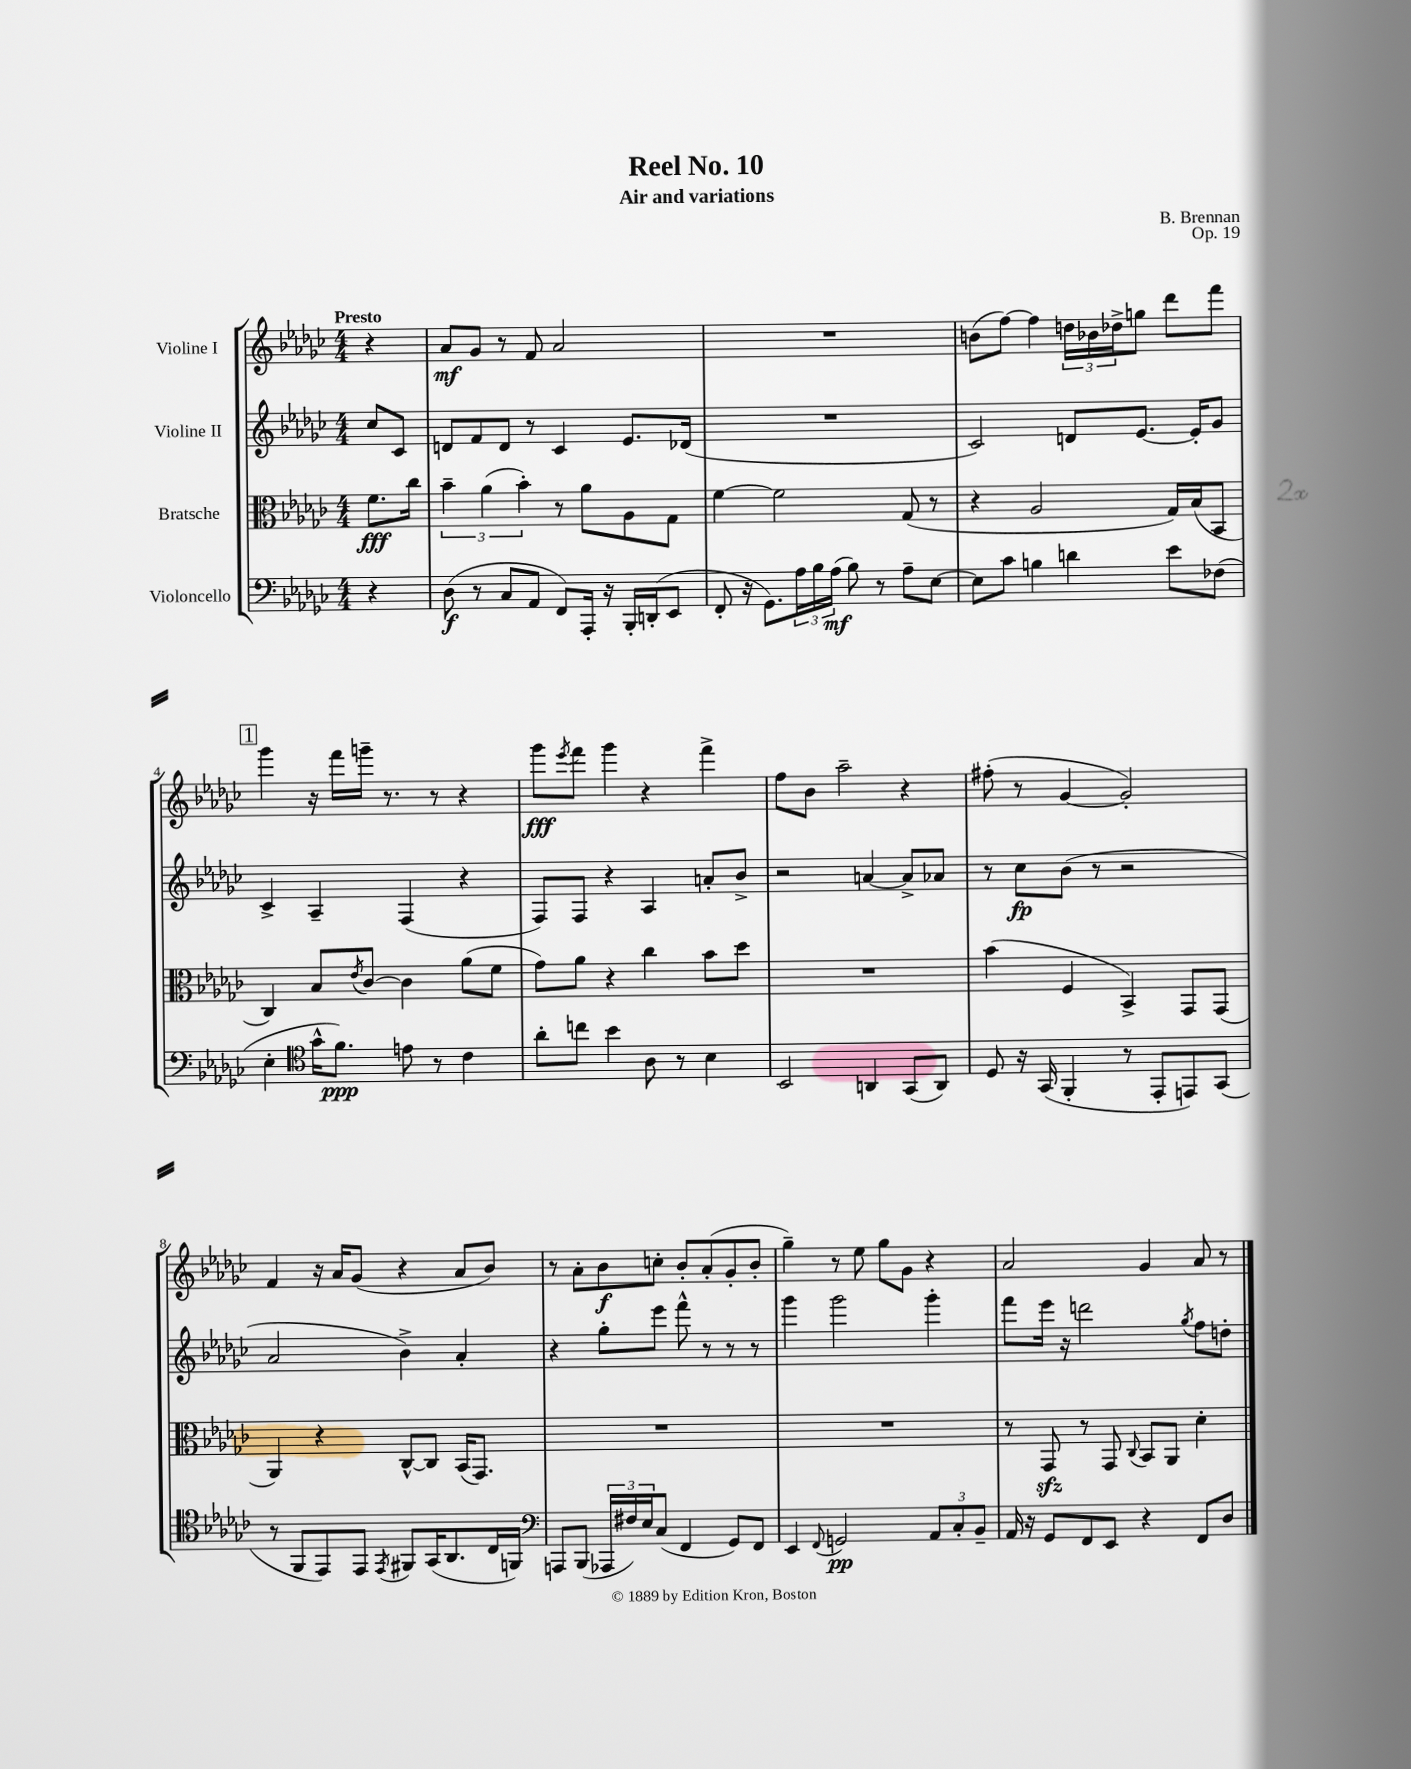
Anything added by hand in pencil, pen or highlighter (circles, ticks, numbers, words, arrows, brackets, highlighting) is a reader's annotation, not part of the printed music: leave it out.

**kern	**kern	**kern	**kern
*staff4	*staff3	*staff2	*staff1
*clefF4	*clefC3	*clefG2	*clefG2
*k[b-e-a-d-g-c-]	*k[b-e-a-d-g-c-]	*k[b-e-a-d-g-c-]	*k[b-e-a-d-g-c-]
*M4/4	*M4/4	*M4/4	*M4/4
4r	8.f	8cc-	4r
.	.	8c-	.
.	16cc-	.	.
=	=	=	=
(8D-	6b-~	8d	8a-
8r	.	8f	8g-
.	(6a-	.	.
8C-	.	8d	8r
.	6b-')	.	.
8AA-	.	8r	8f
8FF)	8r	4c-	2a-
16AAA-'	8a-	.	.
16r	.	.	.
16BBB-'	8A-	8.e-	.
(16DD'	.	.	.
8EE-	8G-	.	.
.	.	(16d-	.
=	=	=	=
8FF'	[4f	1r	1r
16r	.	.	.
8.GG-)	.	.	.
.	2f]	.	.
24A-	.	.	.
24B-	.	.	.
(24A-	.	.	.
8B-)	.	.	.
8r	.	.	.
8A-~	(8G-	.	.
[8E-	8r	.	.
=	=	=	=
8E-]	4r	2c-)	(8b
8c-	.	.	[8ff)
4B	2A-	.	4ff]
4d	.	8d	24dd
.	.	.	24b-
.	.	.	24dd-^
.	.	[8.e-	8gg
8e-	16G-)	.	8ddd-
.	(16B-	16e-']	.
(8F-	8BB-	8g-	8fff
=	=	=	=
4E-'	4C-)	4c-^	4ggg-
*clefC4	*	*	*
16g-^^	8B-	4A-~	16r
8.f)	.	.	16fff
.	8qe-	.	.
.	[8c-	.	16ggg~
.	.	.	8.r
8e	4c-]	(4F	.
8r	.	.	8r
4c-	(8a-	4r	4r
.	8f	.	.
=	=	=	=
8a-'	8g-)	8F)	8ggg-
.	.	.	8qeee-
8cc	8a-	8F	8fff
4b-	4r	4r	4ggg-
8A-	4cc-	4A-	4r
8r	.	.	.
4B-	8b-	8a'	4fff^
.	8dd-	8b-^	.
=	=	=	=
2BB-	1r	2r	8ff
.	.	.	8b-
.	.	.	2aa-~
4AA	.	[4a	.
(8GG-	.	8a^]	4r
8AA)	.	8a-	.
=	=	=	=
8D-	(4b-	8r	(8ff#'
16r	.	8cc-	8r
(16GG-	.	.	.
4FF'	4F	(8b-	[4g-
.	.	8r	.
8r	4BB-^)	2r	2g-'])
8EE-'	.	.	.
8EE)	8GG-	.	.
(8GG-	(8GG-	.	.
=	=	=	=
8r	4AA-)	2a-	4f
8FF	.	.	.
8EE-)	4r	.	16r
.	.	.	16a-
8EE-	.	.	(8g-
8qEE-	.	.	.
8FF#	[8C-^^	4b-^)	4r
(16GG-	8C-]	.	.
8.AA-	.	.	.
.	(16BB-	4a-'	8a-
.	8.GG-)	.	.
16C-	.	.	8b-)
16FF)	.	.	.
=	=	=	=
*clefF4	*	*	*
8AAA	1r	4r	8r
(8BBB-	.	.	8a-'
24AAA-	.	8gg-'	8b-
24F#)	.	.	.
24E-	.	.	.
(8C-	.	8eee-	8cc'
4FF	.	8fff^^	8b-'
.	.	8r	(8a-'
8GG-)	.	8r	8g-'
8FF	.	8r	8b-'
=	=	=	=
4EE-	1r	4ggg-	4gg-~)
8qqFF	.	.	.
2GG	.	2ggg-	8r
.	.	.	8ee-
.	.	.	8gg-
.	.	.	8g-
12AA-	.	4ggg-'	4r
12C-'	.	.	.
12BB-~	.	.	.
=	=	=	=
16AA-	8r	8fff	2a-
16r	.	.	.
8GG-	8GG-	16eee-	.
.	.	16r	.
8FF	8r	2ddd	.
8EE-	8GG-	.	.
.	8qqC-	.	.
4r	8BB-	.	4g-
.	8AA-	.	.
.	.	8qgg-	.
8FF	4d-'	8ff	8a-
8D-	.	8dd'	8r
==	==	==	==
*-	*-	*-	*-
